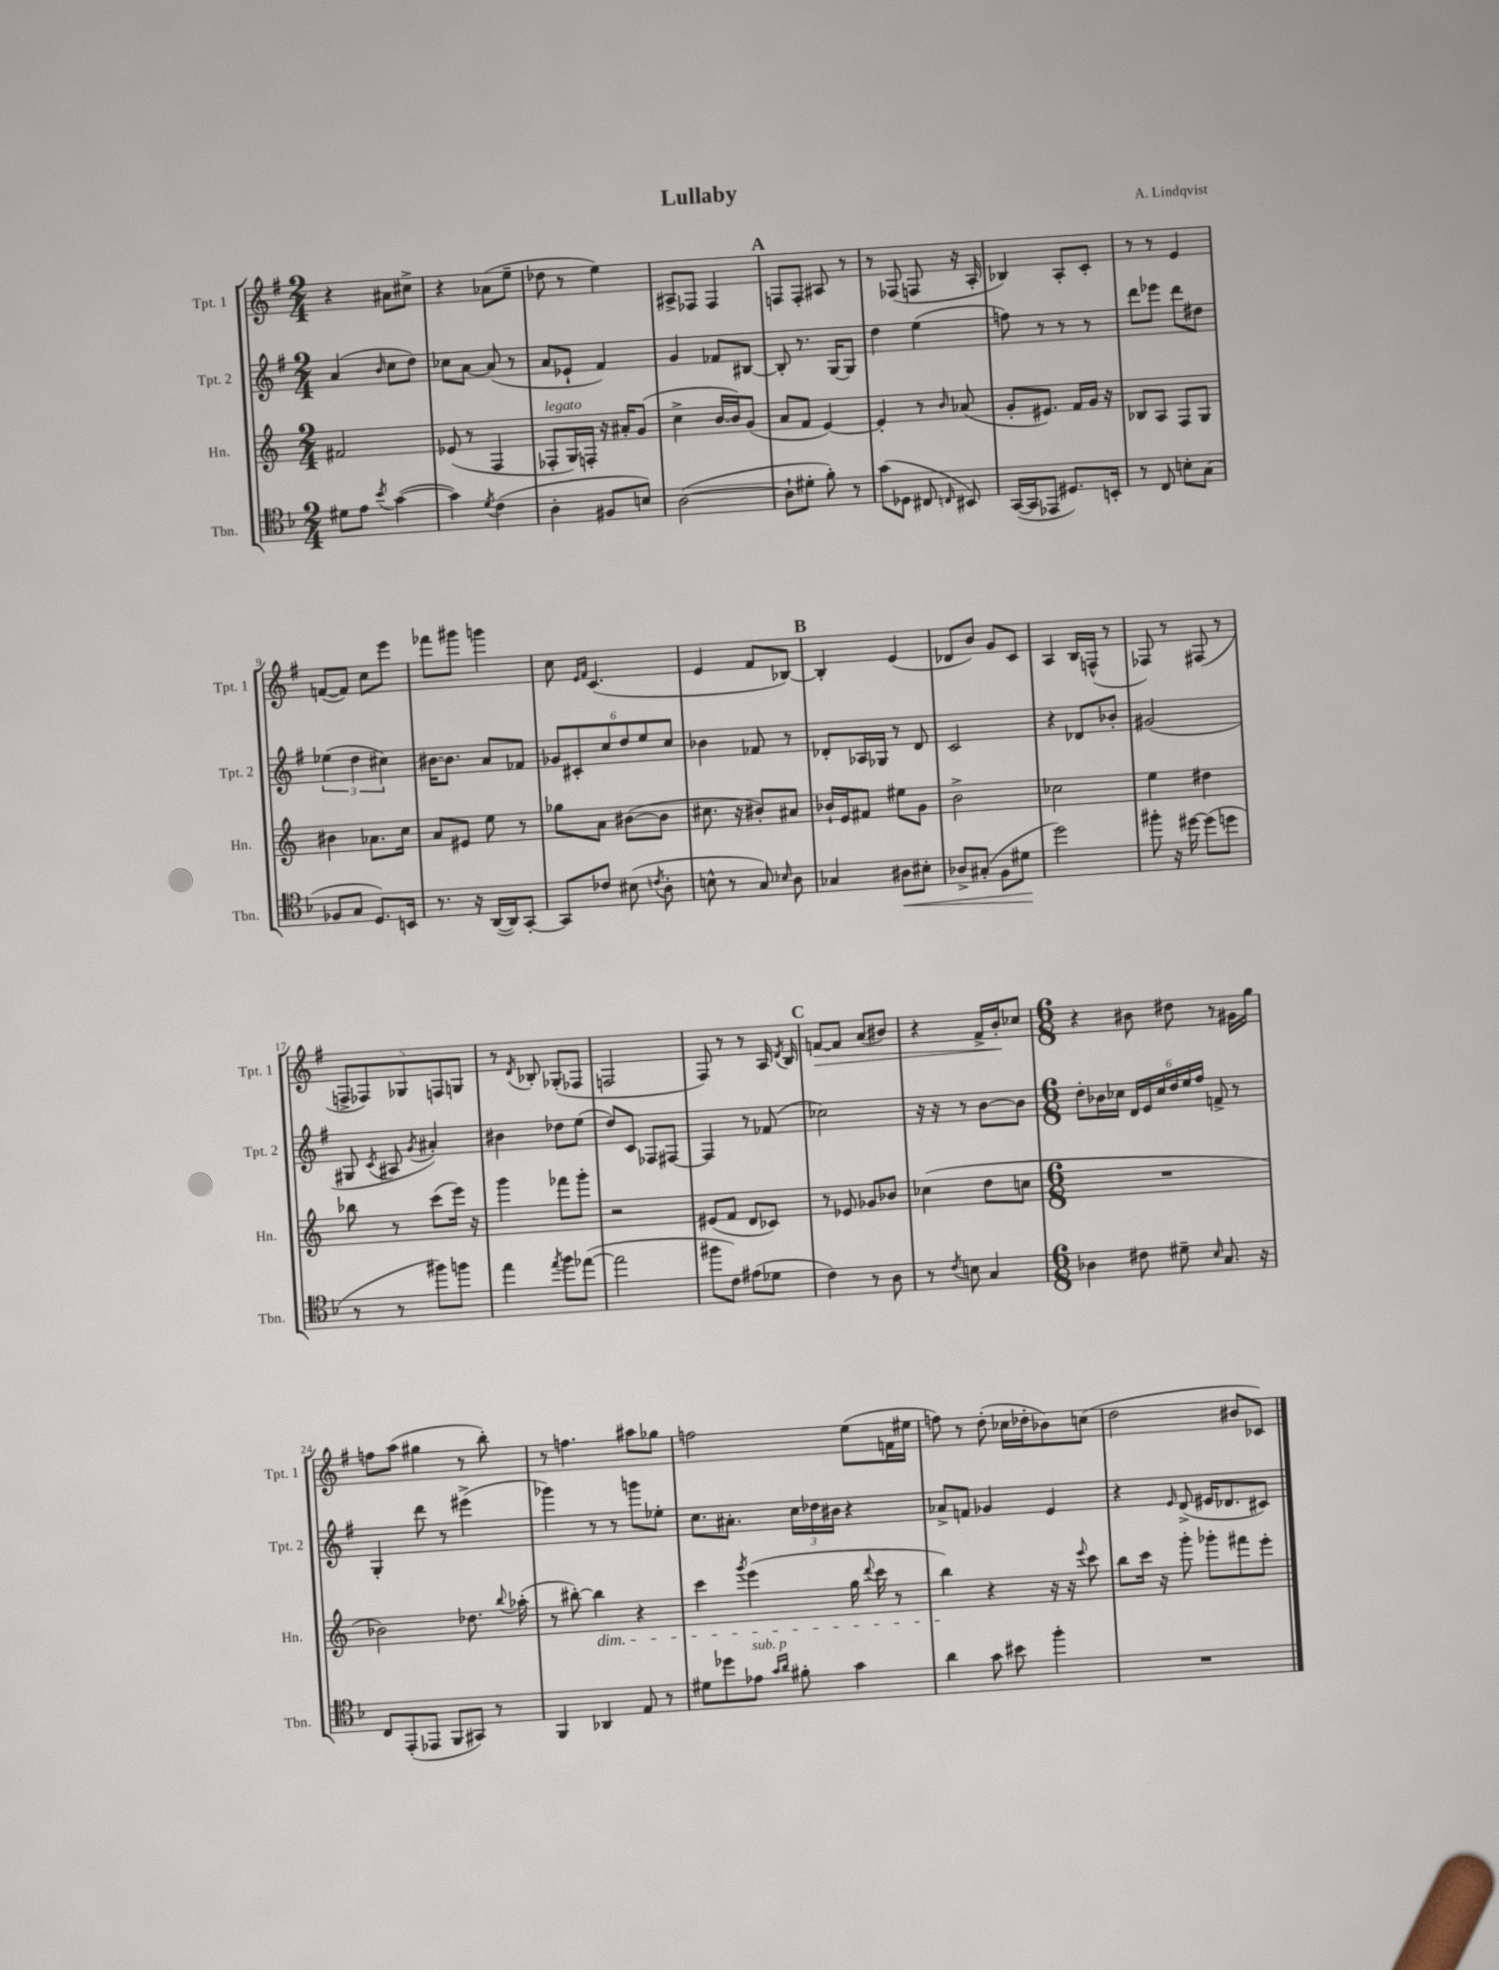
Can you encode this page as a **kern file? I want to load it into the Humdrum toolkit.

**kern	**dynam	**kern	**kern	**kern	**dynam
*part4	*part4	*part3	*part2	*part1	*part1
*staff4	*staff4	*staff3	*staff2	*staff1	*staff1
*I"Tbn.	*	*I"Hn.	*I"Tpt. 2	*I"Tpt. 1	*
*I'Tbn.	*	*I'Hn.	*I'Tpt. 2	*I'Tpt. 1	*
*clefC4	*	*clefG2	*clefG2	*clefG2	*
*k[b-]	*	*k[]	*k[f#]	*k[f#]	*
*M2/4	*	*M2/4	*M2/4	*M2/4	*
=1	=1	=1	=1	=1	=1
8d#X\L	.	2f#X/	(4a/	4r	.
8e\J	.	.	.	.	.
8qb-/	.	.	16qqb/	.	.
([4g\	.	.	8cc\L	8a#X\L	.
.	.	.	8dd\J)	8cc#X^\J	.
=2	=2	=2	=2	=2	=2
4g\])	.	(8e-X/	8cc-X\L	4r	.
.	.	8r	[8a\J	.	.
8qd/	.	.	.	.	.
(4c\	.	4F/	(8a/]	(8a-X\L	.
.	.	.	8r	8ee~\J	.
=3	=3	=3	=3	=3	=3
!	!	!LO:TX:a:i:t=legato	!	!	!
4A'\	.	8F-X'/L	8a/L	8dd-X\	.
.	.	16G/L)	8e-X`/J	8r	.
.	.	16Fn'/JJ	.	.	.
8F#X/L	.	16r	4f#/)	4ee\)	.
.	.	16a#X'/KL	.	.	.
8Bn/J)	.	(8g/J	.	.	.
=4	=4	=4	=4	=4	=4
([2A\	.	4cc^\	4g/	8A#X^/L	.
.	.	.	.	8F-X/J	.
.	.	[16b/LL	8f-X/L	4F-/	.
.	.	16b/J])	.	.	.
.	.	(8g/J	[8B#X/J	.	.
!!LO:REH:place=s1:t=A
=5	=5	=5	=5	=5	=5
8A`\L]	.	8a/L	8B#'/]	8Fn/L	.
8d#X'\J	.	8f/J	8.r	8F'/J	.
8f'\)	.	[4e/)	.	8A#X/	.
.	.	.	[16G/KL	.	.
8r	.	.	8G/J]	8r	.
=6	=6	=6	=6	=6	=6
(8g\L	.	4e'/]	4dd\	8r	.
8D-X\J	.	.	.	(8F-X/	.
8C#X/	.	8r	(4ee\	8Fn/	.
16qqCn/	.	16qqb/	.	.	.
8BB#X/)	.	(8a-X/	.	16r	.
.	.	.	.	16A'/	.
=7	=7	=7	=7	=7	=7
([16GG/LL	.	8g'/L	8ffn\)	4B-X/)	.
16GG/J]	.	.	.	.	.
8EE-X/J	.	8.e#X/J)	8r	.	.
8.D#X/L)	.	.	8r	8A'/L	.
.	.	16f/LL	.	.	.
.	.	16g/JJ	8r	8c'/J	.
16BBn'/Jk	.	16r	.	.	.
=8	=8	=8	=8	=8	=8
8r	.	8B-X/L	8ddd\L	8r	.
8C/	.	8A/J	8eee-X\J	8r	.
8Bn'\L	.	8F/L	8ddd\L	4e/	.
(8G\J	.	8G/J	8dd#X\J	.	.
!!LO:LB:g=z
=9	=9	=9	=9	=9	=9
8F-X/L	.	4b#X\	(6ee-X\	([8fn/L	.
8G/J	.	.	.	8f/J])	.
.	.	.	6dd\	.	.
8.D/L)	.	8.a-X\L	.	8cc\L	.
.	.	.	6cc#X\)	.	.
.	.	.	.	8eee\J	.
16BBn/Jk	.	16cc\Jk	.	.	.
=10	=10	=10	=10	=10	=10
8.r	.	8a/L	[16b#X\KL	8fff-X\L	.
.	.	.	8.b#\J]	.	.
.	.	8e#X/J	.	8ggg#X\J	.
16r	.	.	.	.	.
([16AA/LL	.	8ee\	8a/L	4gggn\	.
16AA/J])	.	.	.	.	.
[8GG'/J	.	8r	8f-X/J	.	.
=11	=11	=11	=11	=11	=11
8GG/L]	.	8gg-X\L	12g-X/L	8cc\	.
.	.	.	12c#X'/	.	.
.	.	.	.	16qqe/LL	.
.	.	.	.	16qqf#/JJ	.
8c-X/J	.	8a\J	.	(4.c/	.
.	.	.	12cc/	.	.
(8B#X\	.	([8b#X\L	12dd/	.	.
.	.	.	12ee/	.	.
8qcn/	.	.	.	.	.
8A'\	.	8b#\J]	.	.	.
.	.	.	12cc/J	.	.
=12	=12	=12	=12	=12	=12
8Bn^^\	.	8.cc#X\	4b-X\	4e/	.
8r	.	.	.	.	.
.	.	16r	.	.	.
8G/)	.	8b#X'/L)	8f-X/	8f#/L	.
16qqB-X/	.	.	.	.	.
8A\	.	8a#X/J	8r	[8B-X/J)	.
!!LO:REH:place=s1:t=B
=13	=13	=13	=13	=13	=13
4G-X/	.	16b-X`/LL	8d-X'/L	4B-'/]	.
.	.	16e/J	.	.	.
.	.	8f#X/J	16A-X/L	.	.
.	.	.	16G-X/JJ	.	.
!	!LO:HP:b	!	!	!	!
8A#X\L	<	8ee#X\L	8r	(4e/	.
8B#X'\J	.	8g\J	8d-/	.	.
=14	=14	=14	=14	=14	=14
8A-X^/L	.	2b^\	2c/	8d-X/L	.
(8G#X'/J	.	.	.	8b/J)	.
8F\L	.	.	.	8g/L	.
8d#X\J	.	.	.	8c/J	.
.	[	.	.	.	.
=15	=15	=15	=15	=15	=15
2dd\)	.	2cc-X\	4r	4A/	.
.	.	.	8d-X/L	16B/LL	.
.	.	.	.	(16Fn^^/JJ	.
.	.	.	8b-X'/J	8r	.
=16	=16	=16	=16	=16	=16
8ff#X'\	.	4ee\	(2g#X/	8F-X/)	.
16r	.	.	.	8r	.
[16dd#X\	.	.	.	.	.
(8dd#\L]	.	4dd#X\	.	(8F#X/	.
8ddn\J	.	.	.	8r	.
!!LO:LB:g=z
=17	=17	=17	=17	=17	=17
8r	.	8bb-X\	8G#X/	10Fn^/L	.
.	.	.	.	10F-X/)	.
.	.	.	8qc/	.	.
8r	.	8r	8A#X/	.	.
.	.	.	.	10G-X/	.
.	.	.	8qg/	.	.
8ff#X\L)	.	(8ccc\L	4a#X'/)	.	.
.	.	.	.	10Fn/	.
8ffn\J	.	16eee\Jk)	.	.	.
.	.	.	.	10Gn/J	.
.	.	16r	.	.	.
=18	=18	=18	=18	=18	=18
4ee\	.	4ggg\	4b#X\	8r	.
.	.	.	.	8qd/	.
.	.	.	.	8B-X'/	.
8qee/	.	.	.	.	.
8ff\L	.	8fff-X\L	8dd-X\L	(8G-X'/L	.
([8ee-X\J	.	8ggg'\J	(8ee\J	8F-X/J	.
=19	=19	=19	=19	=19	=19
2ee-\]	.	2r	8dd/L)	2Fn/	.
.	.	.	8c/J	.	.
.	.	.	8F-X/L	.	.
.	.	.	[8F#X/J	.	.
=20	=20	=20	=20	=20	=20
8ff#X\L	.	(8e#X/L	4F#/]	8F#/)	.
8c\J)	.	8f/J	.	8r	.
(8e#X\L	.	8d/L	8r	8r	.
8d-X\J	.	8c-X/J)	(8f-X/	16A/	.
.	.	.	.	8qd/	.
.	.	.	.	16B/	.
!!LO:REH:place=s1:t=C
=21	=21	=21	=21	=21	=21
!	!	!	!	!	!LO:HP:b
4c\)	.	8r	2cc-X\)	[8fn/L	>
.	.	8e-X/	.	8f/J]	.
8r	.	8g-X/L	.	(8a/L	.
8A\	.	8b-X/J	.	8b#X/J)	.
=22	=22	=22	=22	=22	=22
8r	.	(4cc-X\	16r	4r	.
.	.	.	16r	.	.
8qc/	.	.	.	.	.
8Bn\	.	.	8r	.	.
4G/	.	8dd\L	[8b\L	16f#^/LL	.
.	.	.	.	16b'/J	.
.	.	8ccn\J	8b\J]	8cc-X/J	]
=23	=23	=23	=23	=23	=23
*M6/8	*	*M6/8	*M6/8	*M6/8	*
4A-X\	.	2.r	8dd'\L	4r	.
.	.	.	16b-X\L	.	.
.	.	.	16cc-X\JJ	.	.
8c#X\	.	.	24d/LL	8b#X\	.
.	.	.	24e/	.	.
.	.	.	24cc-/	.	.
8d#X~\	.	.	24dd/	8dd#X\	.
.	.	.	24ee/	.	.
.	.	.	24ff#/JJ	.	.
16qqB-/	.	.	.	.	.
8.G/	.	.	8fn^/	8r	.
.	.	.	8r	16g#X\LL	.
16r	.	.	.	16gg\JJ	.
!!LO:LB:g=z
=24	=24	=24	=24	=24	=24
8C/L	.	2b-X\)	4G'/	8ffn\L	.
(8EE'/	.	.	.	(8aa\J	.
8EE-X/J	.	.	8ddd\	4gg#X\	.
8FF/L	.	.	8r	.	.
8GG#X/J)	.	8.dd-X\	(4eee#X^\	8r	.
8r	.	.	.	8bb'\)	.
.	.	8qqbb/	.	.	.
.	.	(16aa-X'\	.	.	.
=25	=25	=25	=25	=25	=25
4FF/	.	8r	4ggg-X\)	8r	.
.	.	[8bb#X'\)	.	4.ffn\	.
!	!	!LO:TX:b:i:t=dim.	!	!	!
4AA-X/	.	4bb#\]	8r	.	.
.	.	.	8r	.	.
8E/	.	4r	8gggn\L	8aa#X\L	.
8r	.	.	8ee-X'\J	8gg-X\J	.
=26	=26	=26	=26	=26	=26
8d#X\L	.	4ccc\	8.cc\L	2ffn\	.
8dd-X\	.	.	.	.	.
.	.	.	8.a#X'\J	.	.
.	.	8qggg/	.	.	.
!LO:TX:a:i:t=sub. p	!	!	!	!	!
8e-X\J	.	(4eee\	.	.	.
16qqg/LL	.	.	.	.	.
16qqa/JJ	.	.	.	.	.
8f#X'\	.	.	24cc\LL	.	.
.	.	.	24dd-X\	.	.
.	.	.	24b#X\JJ	.	.
4g\	.	16gg\	4r	(8ee\L	.
.	.	8qqddd/	.	.	.
.	.	16ccc\	.	.	.
.	.	8r	.	16fn\L	.
.	.	.	.	16ee#X\JJ	.
=27	=27	=27	=27	=27	=27
4a\	.	4bb\)	8a-X^/L	8ffn\)	.
.	.	.	8fn/J	8r	.
8g\	.	4r	4g-X/	(8dd'\	.
8b#X\	.	.	.	16cc-X\LL	.
.	.	.	.	16dd-X'\J	.
4ff'\	.	16r	4e/	8b-X\)	.
.	.	16r	.	.	.
.	.	8qqeee/	.	.	.
.	.	8ccc\	.	(8ccn\J	.
=28	=28	=28	=28	=28	=28
2.r	.	8bb\L	4r	2dd\	.
.	.	16ccc\Jk	.	.	.
.	.	16r	.	.	.
.	.	.	16qqe/	.	.
.	.	8ggg'\	(8d^/	.	.
.	.	8ggg-X'\L	16e#X/KL	.	.
.	.	.	8.d-X/	.	.
.	.	8fff#X\	.	8b#X/L	.
.	.	8eee'\J	8c#X/J)	8c-X/J)	.
==	==	==	==	==	==
*-	*-	*-	*-	*-	*-
